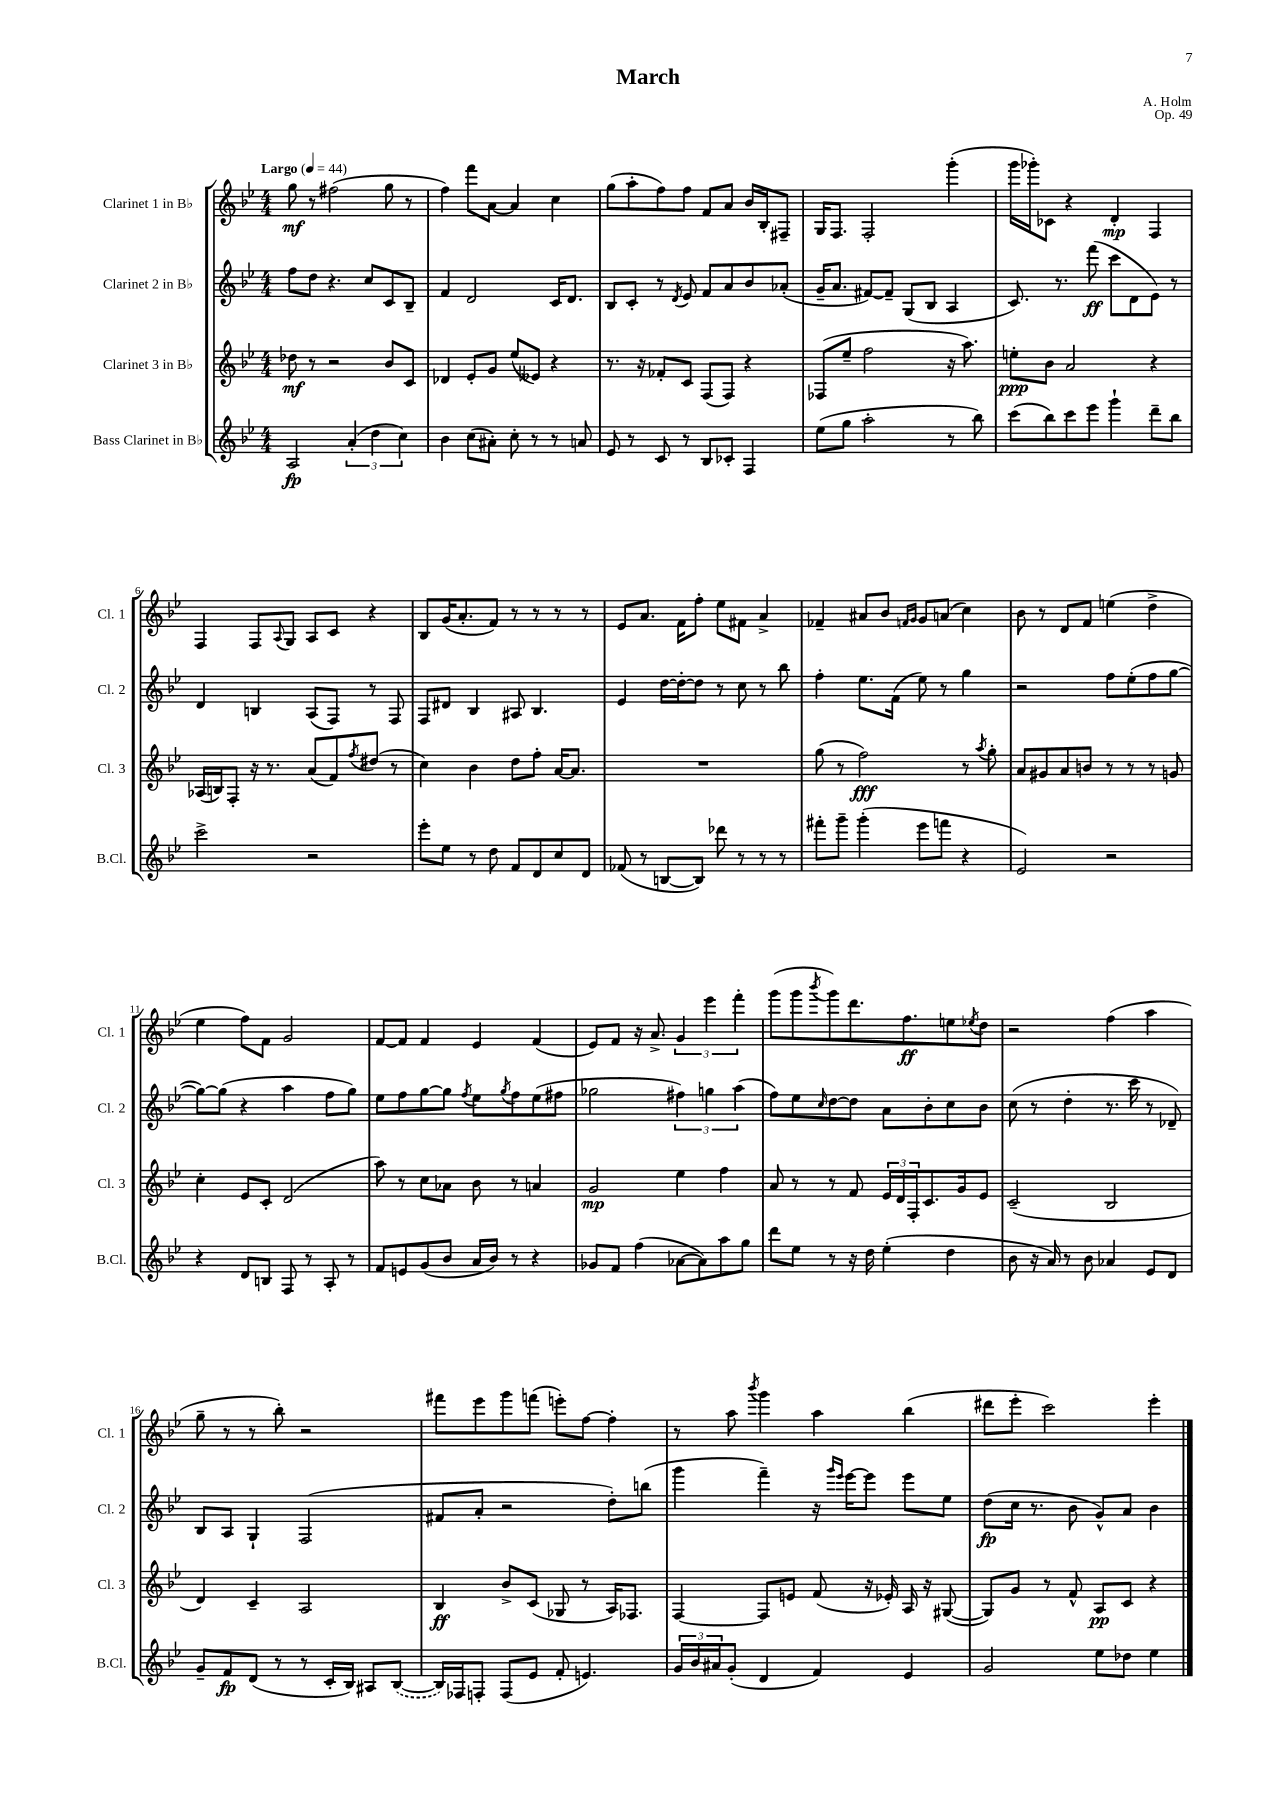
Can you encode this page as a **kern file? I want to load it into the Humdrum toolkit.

**kern	**kern	**kern	**kern
*staff4	*staff3	*staff2	*staff1
*clefG2	*clefG2	*clefG2	*clefG2
*k[b-e-]	*k[b-e-]	*k[b-e-]	*k[b-e-]
*M4/4	*M4/4	*M4/4	*M4/4
*MM44	*MM44	*MM44	*MM44
2A	8dd-	8ff	8gg
.	8r	8dd	8r
.	2r	4.r	(2ff#
(6a'	.	.	.
.	.	8cc	.
6dd	.	.	.
.	8b-	8c	8gg
6cc)	.	.	.
.	8c	8B-~	8r
=	=	=	=
4b-	4d-	4f	4ff)
(8cc	8e-'	2d	8fff
8a#')	8g	.	[8a
8cc'	(8ee-	.	4a]
8r	8e--)	.	.
8r	4r	16c	4cc
.	.	8.d	.
8a	.	.	.
=	=	=	=
8e-	8.r	8B-	(8gg
8r	.	8c'	8aa'
.	16r	.	.
8c	8f-'	8r	8ff)
.	.	8qd	.
8r	8c	8e-	8ff
8B-	(8F	8f	8f
8c-'	8F)	8a	8a
4F	4r	8b-	16b-
.	.	.	16B-'
.	.	(8a-'	8F#~
=	=	=	=
(8ee-	(8F-	16g~	16G
.	.	8.a	8.F
8gg	8ee-~	.	.
2aa'	2ff	[8f#)	2F'
.	.	8f#~]	.
.	.	(8G	.
.	.	8B-	.
8r	16r	4A	(4ggg'
.	8.aa)	.	.
8bb-)	.	.	.
=	=	=	=
(8ccc	8ee'	8.c)	16ggg
.	.	.	16ggg-')
8bb-)	8b-	.	8c-
.	.	8.r	.
8ccc	2a	.	4r
8eee-	.	(8fff	.
4ggg`	.	8ccc	4d'
.	.	8d	.
8ddd~	4r	8e-)	4F
8bb-	.	8r	.
=	=	=	=
2ccc^	(16A-	4d	4F
.	16B)	.	.
.	8F'	.	.
.	16r	4B	8F
.	8.r	.	.
.	.	.	8qqA
.	.	.	8G
2r	(8a	(8A	8A
.	8f)	8F)	8c
.	8qff	.	.
.	(8dd#	8r	4r
.	8r	8F	.
=	=	=	=
8eee-'	4cc)	8F	8B-
8ee-	.	8d#	(16g
.	.	.	8.a'
8r	4b-	4B-	.
8dd	.	.	8f)
8f	8dd	8A#	8r
8d	8ff'	4.B-	8r
8cc	[16a	.	8r
.	8.a]	.	.
8d	.	.	8r
=	=	=	=
(8f-	1r	4e-	8e-
8r	.	.	8.a
[8B	.	[16dd	.
.	.	16dd'_	16f
8B])	.	8dd]	8ff'
8ddd-	.	8r	8ee-
8r	.	8cc	8f#
8r	.	8r	4a^
8r	.	8bb-	.
=	=	=	=
8fff#'	(8gg	4ff'	4f-~
8ggg~	8r	.	.
(4ggg'	2ff)	8.ee-	8a#
.	.	.	8b-
.	.	(16f	.
.	.	.	16qqf
.	.	.	16qqg
8eee-	.	8ee-)	8g
8fff	.	8r	(8a
4r	8r	4gg	4cc)
.	8qaa	.	.
.	8gg'	.	.
=	=	=	=
2e-)	8a	2r	8b-
.	8g#	.	8r
.	8a	.	8d
.	8b	.	8f
2r	8r	8ff	(4ee
.	8r	(8ee-'	.
.	8r	8ff	4dd^
.	8g	[8gg	.
=	=	=	=
4r	4cc'	8gg_)	4ee-
.	.	(8gg]	.
8d	8e-	4r	8ff)
8B	8c'	.	8f
8F	(2d	4aa	2g
8r	.	.	.
8A'	.	8ff	.
8r	.	8gg)	.
=	=	=	=
8f	8aa)	8ee-	[8f
8e	8r	8ff	8f]
(8g	8cc	[8gg	4f
8b-	8a-	8gg]	.
.	.	8qff	.
16a	8b-	8ee-	4e-
16b-)	.	.	.
.	.	8qgg	.
8r	8r	8ff	.
4r	4a	(8ee-	(4f
.	.	8ff#	.
=	=	=	=
8g-	2g	2gg-	8e-)
8f	.	.	8f
(4ff	.	.	16r
.	.	.	8.a^
[8a-	4ee-	6ff#)	6g
8a-])	.	.	.
.	.	6gg	6eee-
8aa	4ff	.	.
.	.	(6aa	6fff'
8gg	.	.	.
=	=	=	=
8ddd	8a	8ff)	(8ggg
8ee-	8r	8ee-	8ggg
.	.	16qqcc	8qbbb-
8r	8r	[8dd	8ggg)
16r	8f	8dd]	8.ddd
16dd	.	.	.
(4ee-'	24e-	8a	.
.	24d	.	.
.	.	.	8.ff
.	24F'	.	.
.	8.c	8b-'	.
4dd	.	8cc	8ee
.	16g	.	.
.	.	.	8qee-
.	8e-	8b-	8dd
=	=	=	=
8b-	(2c~	(8cc	2r
16r	.	8r	.
16a)	.	.	.
8r	.	4dd'	.
8b-	.	.	.
4a-	2B-	8.r	(4ff
.	.	16ccc	.
8e-	.	8r	4aa
8d	.	8d-~)	.
=	=	=	=
8g~	4d)	8B-	8gg~
8f	.	8A	8r
(8d	4c~	4G`	8r
8r	.	.	8bb-')
8r	2A	(2F	2r
16c'	.	.	.
16B-)	.	.	.
8A#	.	.	.
([8B-	.	.	.
=	=	=	=
16B-])	4B-	8f#	8fff#
16F-	.	.	.
8F'	.	8a'	8eee-
(8F	8b-^	2r	8ggg
8e-	(8c	.	(8fff
8f'	8G-	.	8eee')
4.e)	8r	.	[8ff
.	16A)	8dd')	4ff']
.	8.F-	.	.
.	.	(8bb	.
=	=	=	=
24g	[4F	4ggg	8r
24b-	.	.	.
24a#	.	.	.
(8g'	.	.	8aa
.	.	.	8qbbb-
4d	8F]	4fff~)	4ggg
.	8e	.	.
4f)	(8f	16r	4aa
.	.	16qqggg	.
.	.	16qqeee-	.
.	.	[16eee-	.
.	16r	8eee-]	.
.	16e-')	.	.
4e-	16A	8eee-	(4bb-
.	16r	.	.
.	([8G#	8ee-	.
=	=	=	=
2g	8G#])	(8dd	8ddd#
.	8g	16cc	8eee-'
.	.	8.r	.
.	8r	.	2ccc)
.	8f^^	8b-	.
8ee-	8A	8g^^)	.
8dd-	8c	8a	.
4ee-	4r	4b-	4eee-'
==	==	==	==
*-	*-	*-	*-
